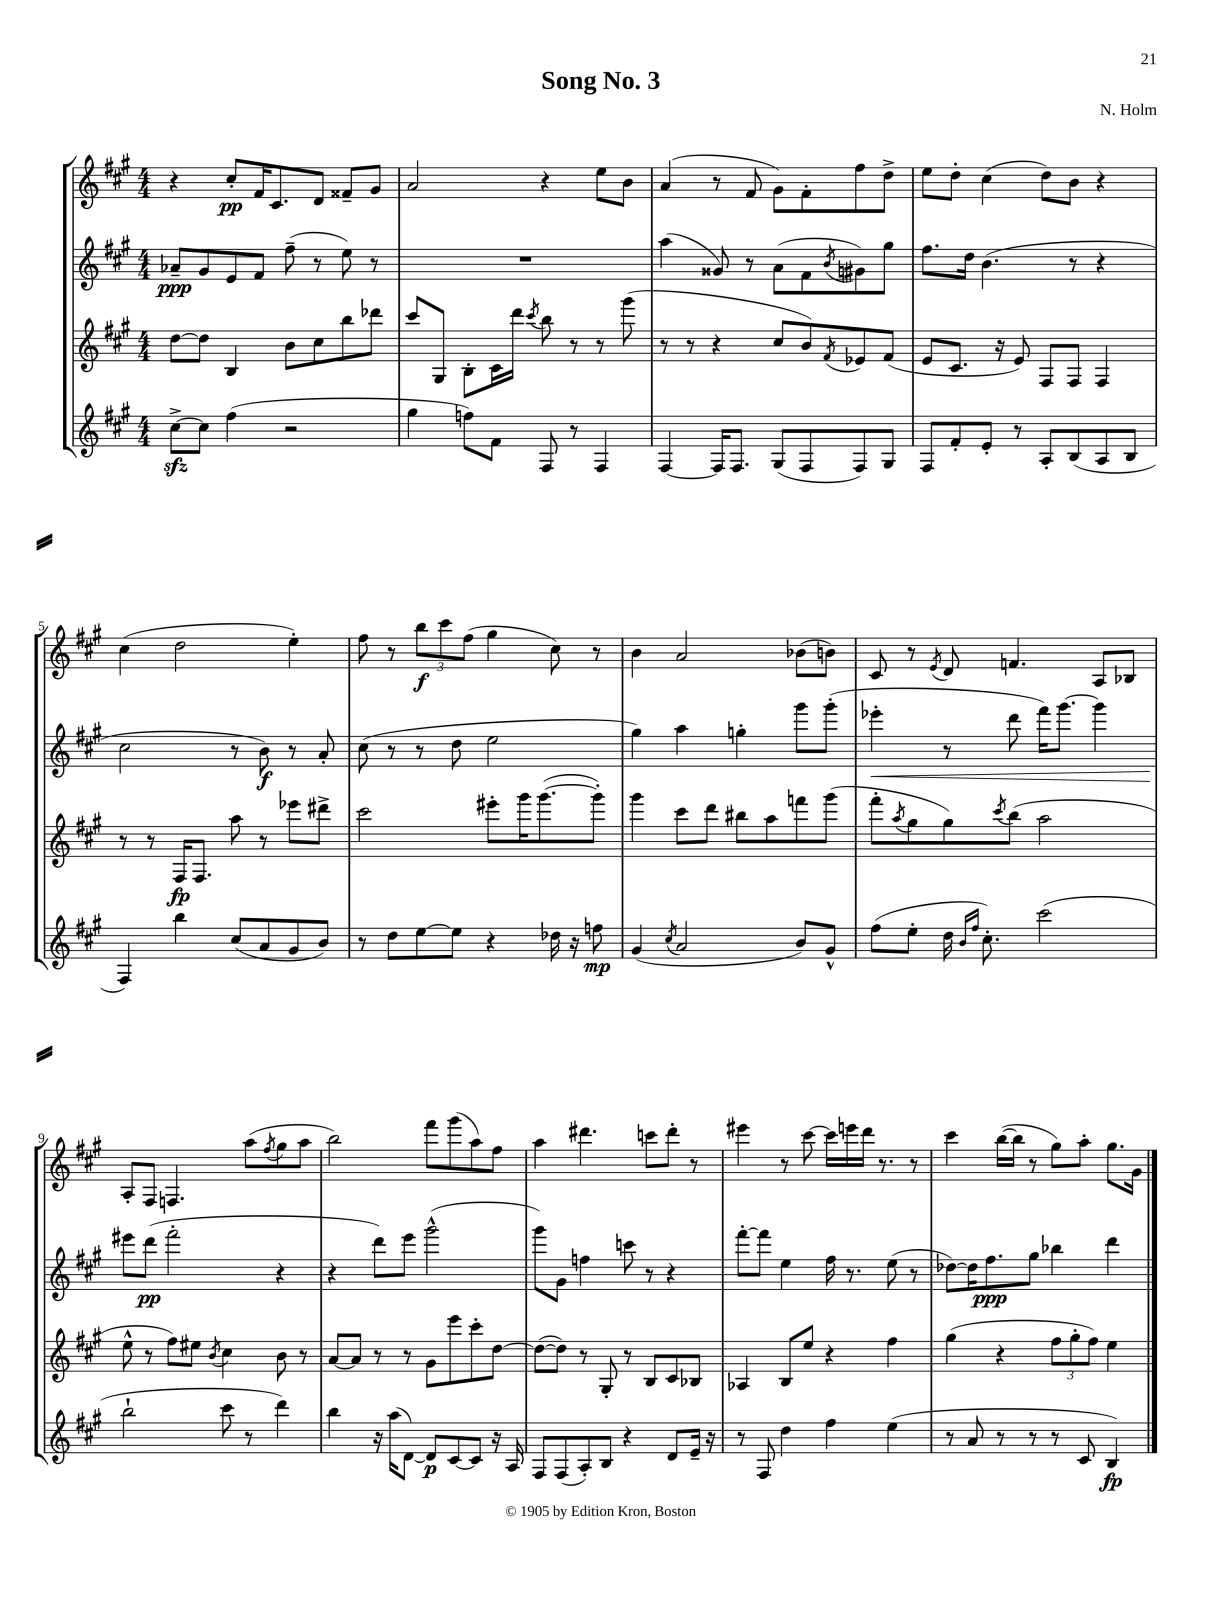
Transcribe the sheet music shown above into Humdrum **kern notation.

**kern	**dynam	**kern	**dynam	**kern	**dynam	**kern	**dynam
*part4	*part4	*part3	*part3	*part2	*part2	*part1	*part1
*staff4	*staff4	*staff3	*staff3	*staff2	*staff2	*staff1	*staff1
*clefG2	*	*clefG2	*	*clefG2	*	*clefG2	*
*k[f#c#g#]	*	*k[f#c#g#]	*	*k[f#c#g#]	*	*k[f#c#g#]	*
*M4/4	*	*M4/4	*	*M4/4	*	*M4/4	*
=1	=1	=1	=1	=1	=1	=1	=1
[8cc#zz^\L	.	[8dd\L	.	8a-X~/L	ppp	4r	.
8cc#\J]	.	8dd\J]	.	8g#/	.	.	.
(4ff#\	.	4B/	.	8e/	.	8cc#'/L	pp
.	.	.	.	8f#/J	.	16f#/K	.
.	.	.	.	.	.	8.c#/	.
2r	.	8b\L	.	(8ff#~\	.	.	.
.	.	8cc#\	.	8r	.	8d/J	.
.	.	8bb\	.	8ee\)	.	8f##X~/L	.
.	.	8ddd-X\J	.	8r	.	8g#/J	.
=2	=2	=2	=2	=2	=2	=2	=2
4gg#\	.	8ccc#/L	.	1r	.	2a/	.
.	.	8G#/J	.	.	.	.	.
8ffn\L)	.	8B'\L	.	.	.	.	.
8f#\J	.	16c#\L	.	.	.	.	.
.	.	16ddd\JJ	.	.	.	.	.
.	.	8qccc#/	.	.	.	.	.
8F#/	.	8bb\	.	.	.	4r	.
8r	.	8r	.	.	.	.	.
4F#/	.	8r	.	.	.	8ee\L	.
.	.	(8ggg#\	.	.	.	8b\J	.
=3	=3	=3	=3	=3	=3	=3	=3
[4F#/	.	8r	.	(4aa\	.	(4a/	.
.	.	8r	.	.	.	.	.
16F#/KL]	.	4r	.	8g##X/)	.	8r	.
8.F#/J	.	.	.	.	.	.	.
.	.	.	.	8r	.	8f#/	.
(8G#/L	.	8cc#/L	.	(8a\L	.	8g#\L)	.
8F#/	.	8b/)	.	8f#\	.	8f#'\	.
.	.	8qf#/	.	8qb/	.	.	.
8F#/)	.	8e-X/	.	8g#X\)	.	8ff#\	.
8G#/J	.	(8f#/J	.	8gg#\J	.	8dd^\J	.
=4	=4	=4	=4	=4	=4	=4	=4
8F#/L	.	8e/L	.	8.ff#\L	.	8ee\L	.
8f#'/	.	8.c#/J	.	.	.	8dd'\J	.
.	.	.	.	16dd\Jk	.	.	.
8e'/J	.	.	.	(4.b\	.	(4cc#\	.
.	.	16r	.	.	.	.	.
8r	.	8e/)	.	.	.	.	.
8A'/L	.	8F#/L	.	.	.	8dd\L)	.
(8B/	.	8F#/J	.	8r	.	8b\J	.
8A/	.	4F#/	.	4r	.	4r	.
8B/J	.	.	.	.	.	.	.
!!LO:LB:g=z
=5	=5	=5	=5	=5	=5	=5	=5
4F#/)	.	8r	.	2cc#\	.	(4cc#\	.
.	.	8r	.	.	.	.	.
4bb\	.	16F#/KL	fp	.	.	2dd\	.
.	.	8.F#/J	.	.	.	.	.
(8cc#/L	.	8aa\	.	8r	.	.	.
8a/	.	8r	.	8b\)	f	.	.
8g#/	.	8eee-X\L	.	8r	.	4ee'\)	.
8b/J)	.	8ddd#X^\J	.	8a'/	.	.	.
=6	=6	=6	=6	=6	=6	=6	=6
8r	.	2ccc#\	.	(8cc#\	.	8ff#\	.
8dd\L	.	.	.	8r	.	8r	.
[8ee\	.	.	.	8r	.	12bb\L	f
.	.	.	.	.	.	12ccc#\	.
8ee\J]	.	.	.	8dd\	.	.	.
.	.	.	.	.	.	(12ff#\J	.
4r	.	8eee#X'\L	.	2ee\	.	4gg#\	.
.	.	16ggg#\K	.	.	.	.	.
.	.	([8.ggg#\	.	.	.	.	.
16dd-X\	.	.	.	.	.	8cc#\)	.
16r	.	.	.	.	.	.	.
8ffn\	mp	8ggg#'\J])	.	.	.	8r	.
=7	=7	=7	=7	=7	=7	=7	=7
(4g#/	.	4ggg#\	.	4gg#\)	.	4b\	.
8qcc#/	.	.	.	.	.	.	.
2a/	.	8ccc#\L	.	4aa\	.	2a/	.
.	.	8ddd\J	.	.	.	.	.
.	.	8bb#X\L	.	4ggn'\	.	.	.
.	.	8aa\	.	.	.	.	.
8b/L)	.	8fffn\	.	8ggg#\L	.	(8b-X\L	.
8g#^^/J	.	(8ggg#\J	.	(8ggg#'\J	.	8bn\J)	.
=8	=8	=8	=8	=8	=8	=8	=8
!	!	!	!	!	!LO:HP:b	!	!
(8ff#\L	.	8fff#'\L	.	4eee-X'\	<	8c#/	.
.	.	8qaa/	.	.	.	.	.
8ee'\J	.	8gg#\	.	.	.	8r	.
.	.	.	.	.	.	8qe/	.
16dd\	.	8gg#\)	.	8r	.	8d/	.
16qqb/LL	.	.	.	.	.	.	.
16qqff#/JJ	.	.	.	.	.	.	.
8.cc#'\)	.	.	.	.	.	.	.
.	.	8qccc#/	.	.	.	.	.
.	.	(8bb\J	.	8ddd\	.	4.fn/	.
(2ccc#\	.	2aa\	.	16fff#\KL)	.	.	.
.	.	.	.	[8.ggg#\J	.	.	.
.	.	.	.	4ggg#\]	.	8A/L	.
.	.	.	.	.	.	8B-X/J	.
!!LO:LB:g=z
=9	=9	=9	=9	=9	=9	=9	=9
2bb`\	.	8ee^^\	.	8eee#X\L	.	8A'/L	.
.	.	8r	.	(8ddd\J	[ pp	8F#/J	.
.	.	8ff#\L)	.	2fff#'\	.	4.Fn/	.
.	.	8ee#X\J	.	.	.	.	.
.	.	8qb/	.	.	.	.	.
8ccc#\	.	4cc#\	.	.	.	.	.
8r	.	.	.	.	.	(8aa\L	.
.	.	.	.	.	.	8qff#/	.
4ddd\)	.	8b\	.	4r	.	8gg#\	.
.	.	8r	.	.	.	8aa\J	.
=10	=10	=10	=10	=10	=10	=10	=10
4bb\	.	[8a/L	.	4r	.	2bb\)	.
.	.	8a/J]	.	.	.	.	.
16r	.	8r	.	8ddd\L)	.	.	.
(16aa\KL	.	.	.	.	.	.	.
[8d\J)	.	8r	.	8eee\J	.	.	.
8d/L]	p	8g#\L	.	(2ggg#^^\	.	8fff#\L	.
[8c#/	.	8eee\	.	.	.	(8ggg#\	.
8c#/J]	.	8ccc#'\	.	.	.	8aa\)	.
16r	.	[8dd\J	.	.	.	8ff#\J	.
16A/	.	.	.	.	.	.	.
=11	=11	=11	=11	=11	=11	=11	=11
8F#/L	.	(8dd\L_	.	8ggg#\L)	.	4aa\	.
(8F#/	.	8dd\J])	.	8g#\J	.	.	.
8A'/)	.	8r	.	4ffn\	.	4.ddd#X\	.
8B/J	.	8G#'/	.	.	.	.	.
4r	.	8r	.	8cccn\	.	.	.
.	.	8B/L	.	8r	.	8cccn\L	.
8d/L	.	8c#/	.	4r	.	8ddd#'\J	.
16e~/Jk	.	8B-X/J	.	.	.	8r	.
16r	.	.	.	.	.	.	.
=12	=12	=12	=12	=12	=12	=12	=12
8r	.	4A-X/	.	[8fff#'\L	.	4eee#X\	.
8F#/	.	.	.	8fff#\J]	.	.	.
4dd\	.	8B/L	.	4ee\	.	8r	.
.	.	8ee/J	.	.	.	[8ccc#\	.
4ff#\	.	4r	.	16ff#\	.	16ccc#\LL]	.
.	.	.	.	8.r	.	16eeen\	.
.	.	.	.	.	.	16ddd\JJ	.
.	.	.	.	.	.	8.r	.
(4ee\	.	4ff#\	.	(8ee\	.	.	.
.	.	.	.	8r	.	8r	.
=13	=13	=13	=13	=13	=13	=13	=13
8r	.	(4gg#\	.	[8dd-X\L)	.	4ccc#\	.
8a/	.	.	.	16dd-\K]	.	.	.
.	.	.	.	8.ff#\	ppp	.	.
8r	.	4r	.	.	.	([16bb\LL	.
.	.	.	.	.	.	16bb\JJ]	.
8r	.	.	.	8gg#\J	.	8r	.
8r	.	12ff#\L	.	4bb-X\	.	8gg#\L)	.
.	.	12gg#'\	.	.	.	.	.
8c#/	.	.	.	.	.	8aa'\J	.
.	.	12ff#\J)	.	.	.	.	.
4B/)	fp	4ee\	.	4ddd\	.	8.gg#\L	.
.	.	.	.	.	.	16g#\Jk	.
==	==	==	==	==	==	==	==
*-	*-	*-	*-	*-	*-	*-	*-
